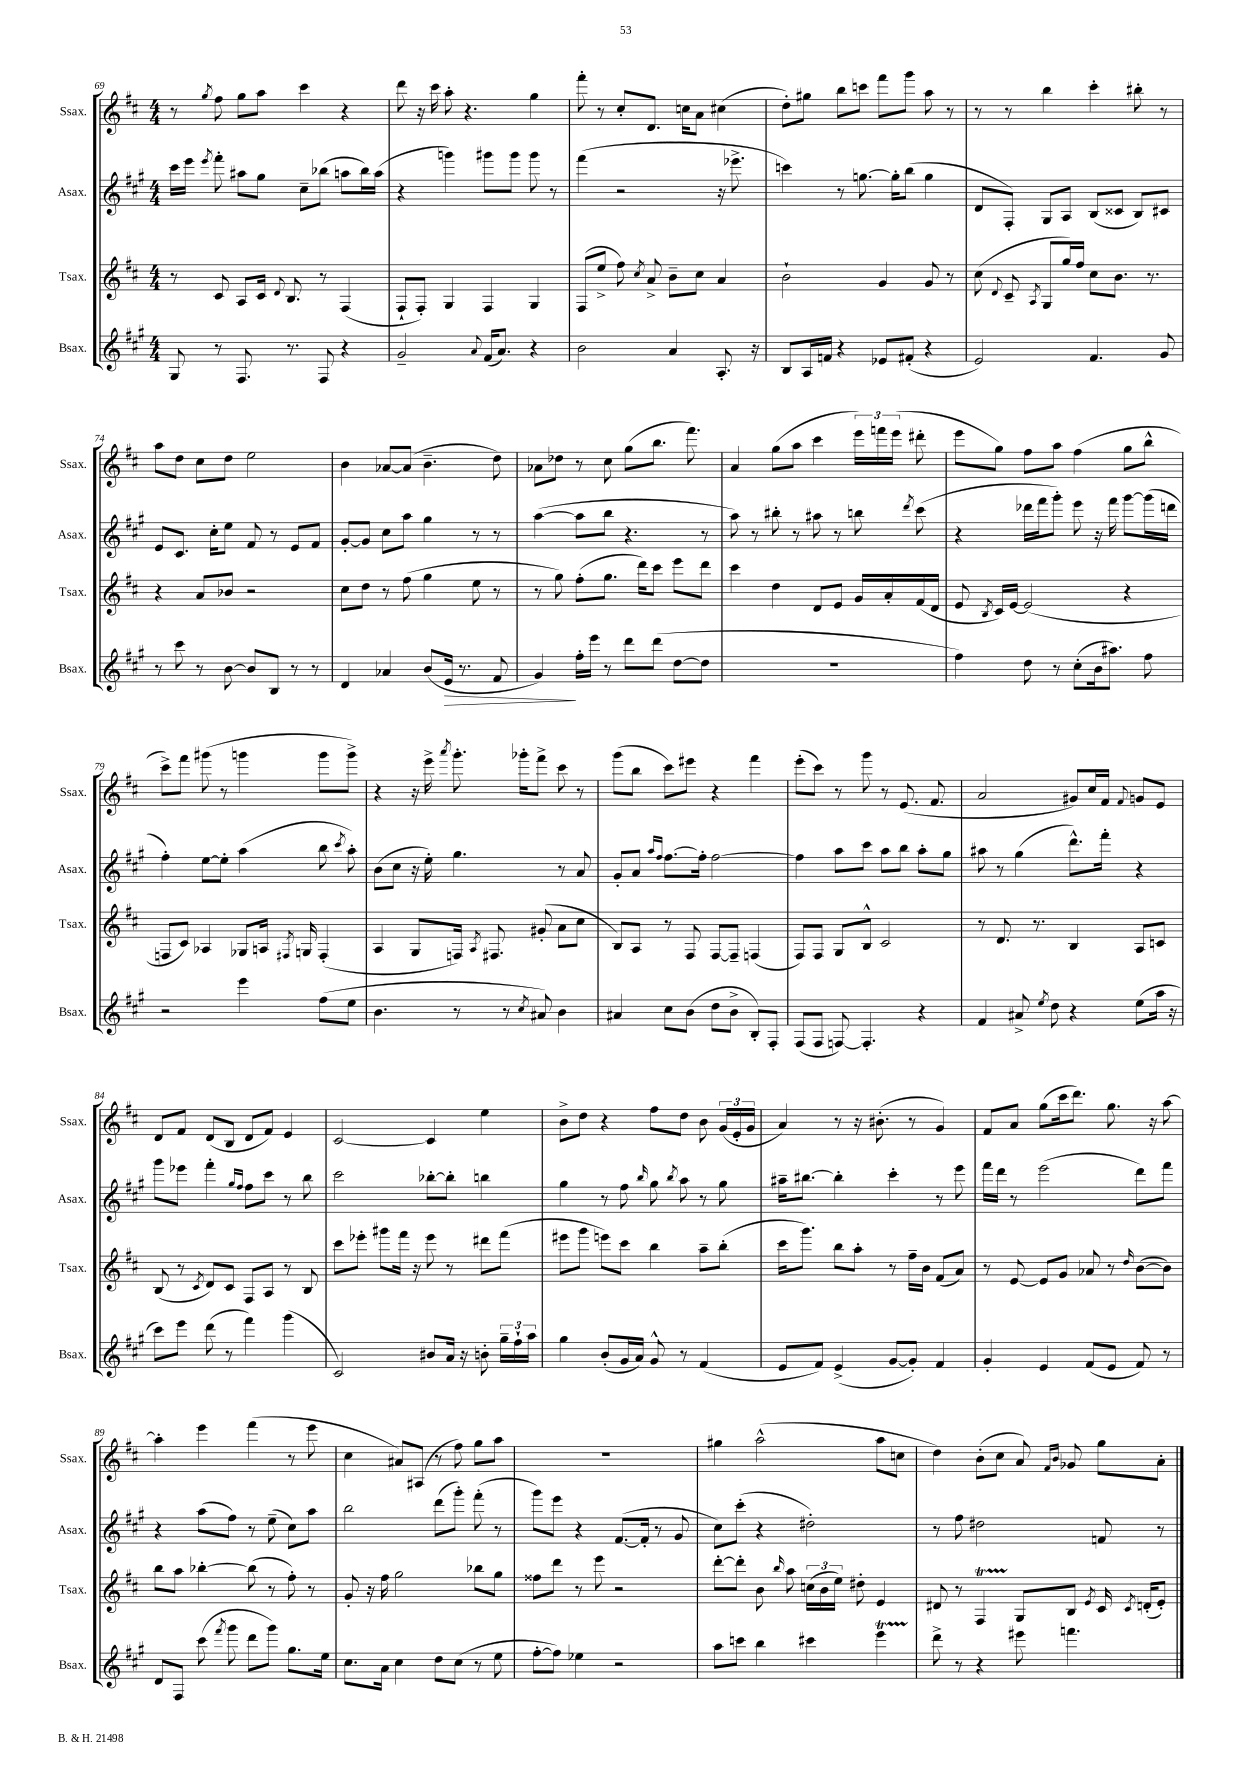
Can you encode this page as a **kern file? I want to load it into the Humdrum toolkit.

**kern	**dynam	**kern	**kern	**kern
*part4	*part4	*part3	*part2	*part1
*staff4	*staff4	*staff3	*staff2	*staff1
*I"Bsax.	*	*I"Tsax.	*I"Asax.	*I"Ssax.
*I'Bsax.	*	*I'Tsax.	*I'Asax.	*I'Ssax.
*clefG2	*	*clefG2	*clefG2	*clefG2
*k[f#c#g#]	*	*k[f#c#]	*k[f#c#g#]	*k[f#c#]
*M4/4	*	*M4/4	*M4/4	*M4/4
=69	=69	=69	=69	=69
8G#/	.	8r	16ccc#\LL	8r
.	.	.	16eee\JJ	.
.	.	.	8qeee/	8qgg/
8r	.	8c#/	8fff#'\	8ff#\
8.F#/	.	8A/L	8aa#X\L	8gg\L
.	.	16c#/Jk	8gg#\J	8aa\J
.	.	8qqd/	.	.
8.r	.	8.B/	.	.
.	.	.	8cc#~\L	4ccc#\
8F#/	.	8r	(8bb-X\J	.
4r	.	(4F#/	8aan\L	4r
.	.	.	16bb-\L)	.
.	.	.	(16aa\JJ	.
=70	=70	=70	=70	=70
2g#~/	.	8F#`/L	4r	8ddd\
.	.	8F#'/J)	.	16r
.	.	.	.	16ccc#\
.	.	4G/	4gggn\)	8aa'\
.	.	.	.	4.r
8qqa/	.	.	.	.
(16f#/KL	.	4F#/	8ggg#X\L	.
8.a/J)	.	.	.	.
.	.	.	8ggg#\J	.
4r	.	4G/	8ggg#\	4gg\
.	.	.	8r	.
=71	=71	=71	=71	=71
2b\	.	(8F#/L	(4fff#\	8fff#'\
.	.	8ee^/J	.	8r
.	.	8ff#\)	2r	8cc#'/L
.	.	8qcc#/	.	.
.	.	8a^/	.	8.d/J
4a/	.	8b~\L	.	.
.	.	.	.	16ccn\KL
.	.	8cc#\J	.	8a\J
8.A'/	.	4a/	16r	(4cc#X\
.	.	.	8.eee-X^\	.
16r	.	.	.	.
=72	=72	=72	=72	=72
8B/L	.	2b`\	4cccn\)	8dd'\L)
16A/L	.	.	.	8gg#X\J
16fn/JJ	.	.	.	.
4r	.	.	8r	8bb\L
.	.	.	[8.ggn\	8cccn\J
8e-X/L	.	4g/	.	8fff#\L
.	.	.	16gg'\KL]	.
(8f#X'/J	.	.	(8bb\J	8ggg\J
4r	.	8g/	4gg\	8aa\
.	.	8r	.	8r
=73	=73	=73	=73	=73
2e/)	.	(8cc#\	8d/L	8r
.	.	8qqd/	.	.
.	.	8c#~/	8F#'/J)	8r
.	.	8qA/	.	.
.	.	8G/L	8G#/L	4bb\
.	.	16gg/L)	8A/J	.
.	.	16ff#/JJ	.	.
4.f#/	.	8cc#\L	(8B/L	4ccc#'\
.	.	8.b\J	8c##X/J	.
.	.	.	8B/L)	8bb#X'\
.	.	8.r	.	.
8g#/	.	.	8c#X/J	8r
!!LO:LB:g=z
=74	=74	=74	=74	=74
8r	.	4r	8e/L	8aa\L
8ccc#\	.	.	8.c#/J	8dd\J
8r	.	8a/L	.	8cc#\L
.	.	.	16cc#'\KL	.
[8b\	.	8b-X/J	8ee\J	8dd\J
8b/L]	.	2r	8f#/	2ee\
8B/J	.	.	8r	.
8r	.	.	8e/L	.
8r	.	.	8f#/J	.
=75	=75	=75	=75	=75
4d/	.	8cc#\L	[8g#'/L	4b\
.	.	8dd\J	8g#/J]	.
4a-X/	.	8r	8cc#\L	[8a-X/L
.	.	(8ff#\	8aa\J	(8a-/J]
(8b/L	.	4gg\	4gg#\	4.b~\
!	!LO:HP:b	!	!	!
16e/Jk	>	.	.	.
8.r	.	.	.	.
.	.	8ee\	8r	.
8f#/	.	8r	8r	8dd\)
=76	=76	=76	=76	=76
4g#/)	.	8r	([4aa\	8a-X\L
.	.	8gg\)	.	8dd-X\J
16ff#'\LL	]	(8ff#'\L	8aa\L]	8r
16eee\JJ	.	.	.	.
8r	.	8.gg\J	8bb\J	8cc#\
8ddd\L	.	.	4.r	(8gg\L
.	.	16ddd\KL)	.	.
(8ddd\J	.	8ccc#\J	.	8.bb\J
[8dd\L	.	8eee\L	.	.
.	.	.	.	8.fff#\)
8dd\J]	.	8ddd\J	8r	.
=77	=77	=77	=77	=77
1r	.	4ccc#\	8aa\)	4a/
.	.	.	8r	.
.	.	4dd\	8bb#X'\	(8gg\L
.	.	.	8r	8aa\J
.	.	8d/L	8aa#X\	4ccc#\
.	.	8e/J	8r	.
.	.	16g/LL	8bbn\	24eee\LL)
.	.	.	.	24fffn\
.	.	16a'/	.	.
.	.	.	.	(24eee\JJ
.	.	.	8qddd/	.
.	.	(16f#/	(8ccc#\	8ddd#X'\
.	.	16d/JJ	.	.
=78	=78	=78	=78	=78
4ff#\)	.	8e/	4r	8eee\L
.	.	8qB/	.	.
.	.	16c#/LL)	.	8gg\J)
.	.	[16e/JJ	.	.
8dd\	.	(2e/]	16ddd-X\LL	8ff#\L
.	.	.	16fff#\J	.
8r	.	.	8ggg#'\J)	8aa\J
(8cc#'\L	.	.	8eee\	(4ff#\
16b\k	.	.	16r	.
8.aa#X\J)	.	.	16fff#\	.
.	.	4r	[8ggg#\L	8gg\L
8ff#\	.	.	(16ggg#\L]	8bb^^\J
.	.	.	16dddn\JJ	.
!!LO:LB:g=z
=79	=79	=79	=79	=79
2r	.	8Fn/L	4ff#'\)	8ccc#^\L)
.	.	8c#/J)	.	8fff#\J
.	.	4A-X/	[8ee\L	(8ggg#X\
.	.	.	8ee'\J]	8r
4eee\	.	8G-X/L	(4aa\	4gggn\
.	.	16An/Jk	.	.
.	.	8qF#X/	.	.
.	.	16Gn/	.	.
(8ff#\L	.	(4F#'/	8bb\	8ggg\L
.	.	.	8qccc#/	.
8ee\J	.	.	8aa'\)	8ggg^\J)
=80	=80	=80	=80	=80
4.b\	.	4A/	(8b\L	4r
.	.	.	8cc#\J	.
.	.	8G/L	16r	16r
.	.	.	16ee'\)	16eee^\
.	.	.	.	8qaaa/
8r	.	16Fn/Jk)	4.gg#\	8.ggg'\
.	.	8qA/	.	.
.	.	8.F#X/	.	.
8r	.	.	.	.
.	.	.	.	16ggg-X'\KL
8qcc#/	.	.	.	.
8a#X/)	.	(8g#X'/	.	8fff#^\J
4b\	.	8a\L	8r	8ccc#\
.	.	8cc#\J	8a/	8r
=81	=81	=81	=81	=81
4a#X/	.	8B/L)	8g#'/L	(8ggg\L
.	.	8A/J	8a/J	8bb\J
.	.	.	16qqaa/LL	.
.	.	.	16qqff#/JJ	.
8cc#\L	.	8r	[8.ff#\L	8ccc#\L)
(8b\J	.	8F#/	.	8eee#X\J
.	.	.	16ff#'\Jk]	.
8dd\L	.	[8F#/L	[2ff#\	4r
8b^\J	.	8F#~/J]	.	.
8B'/L)	.	(4Fn/	.	4fff#\
8F#'/J	.	.	.	.
=82	=82	=82	=82	=82
(8F#/L	.	8F#/L)	4ff#\]	(8eee'\L
8F#/J	.	8F#/J	.	8ccc#\J)
[8Fn/)	.	8G/L	8aa\L	8r
4.F'/]	.	8B^^/J	8ccc#\J	8ggg\
.	.	2c#/	8aa\L	8r
.	.	.	8bb\J	(8.e/
4r	.	.	8aa'\L	.
.	.	.	.	8.f#/
.	.	.	8gg#\J	.
=83	=83	=83	=83	=83
4f#/	.	8r	8aa#X\	2a/
.	.	8.d/	8r	.
8a#X^/	.	.	(4gg#\	.
.	.	8.r	.	.
8qee/	.	.	.	.
8dd\	.	.	.	.
4r	.	4B/	8.ddd^^\L)	8g#X/L)
.	.	.	.	16cc#/L
.	.	.	16fff#'\Jk	16f#/JJ
.	.	.	.	8qqf#/
(8ee\L	.	8A/L	4r	8gn/L
16aa\Jk	.	8cn/J	.	8e/J
16r	.	.	.	.
!!LO:LB:g=z
=84	=84	=84	=84	=84
8ccc#\L)	.	(8B/	8ggg#\L	8d/L
8eee\J	.	8r	8eee-X\J	8f#/J
.	.	8qc#/	.	.
(8ddd\	.	8d/L)	4fff#'\	(8d/L
8r	.	8c#/J	.	8B/J
.	.	.	16qqgg#/LL	.
.	.	.	16qqff#/JJ	.
4fff#\)	.	8F#/L	8ff#\L	8d/L
.	.	8A/J	8ccc#\J	8f#/J)
(4ggg#\	.	8r	8r	4e/
.	.	8B/	8bb\	.
=85	=85	=85	=85	=85
2c#/)	.	8ccc#\L	2ccc#\	[2c#/
.	.	8eee-X'\J	.	.
.	.	8ggg#X\L	.	.
.	.	16fff#\Jk	.	.
.	.	16r	.	.
8b#X/L	.	8eee-\	[8bb-X'\L	4c#/]
16a/Jk	.	8r	8bb-'\J]	.
16r	.	.	.	.
8bn'\	.	8ddd#X\L	4bbn\	4ee\
24gg#~\LL	.	(8fff#\J	.	.
24ff#`\	.	.	.	.
24aa\JJ	.	.	.	.
=86	=86	=86	=86	=86
4gg#\	.	8eee#X\L	4gg#\	8b^\L
.	.	8ggg\J	.	8dd\J
(8b'/L	.	8eeen\L)	8r	4r
16g#/L	.	8ccc#\J	8ff#\	.
16a/JJ)	.	.	.	.
.	.	.	16qqbb/	.
8g#^^/	.	4bb\	8gg#\	8ff#\L
.	.	.	8qbb/	.
8r	.	.	8aa\	8dd\J
(4f#/	.	8aa~\L	8r	8b\
.	.	(8bb'\J	8gg#\	(24g/LL
.	.	.	.	24e'/
.	.	.	.	24g/JJ
=87	=87	=87	=87	=87
8e/L	.	16ccc#\KL	16aa#X~\KL	4a/)
.	.	8.ggg\J)	[8.bb#X\J	.
8f#/J)	.	.	.	.
(4e^/	.	8bb\L	4bb#'\]	8r
.	.	8aa'\J	.	16r
.	.	.	.	(8.b#X'\
[8g#/L	.	8r	4ccc#'\	.
8g#'/J])	.	16ff#~\LL	.	8r
.	.	16b\JJ	.	.
4f#/	.	(8f#/L	8r	4g/)
.	.	8a/J)	8eee\	.
=88	=88	=88	=88	=88
4g#'/	.	8r	16fff#\LL	8f#/L
.	.	.	16ddd\JJ	.
.	.	[8e/	8r	8a/J
4e/	.	8e/L]	(2eee\	(8gg\L
.	.	8g/J	.	16ccc#\k
.	.	.	.	8.ddd\J)
(8f#/L	.	8a-X/	.	.
8e/J	.	8r	.	8.gg\
.	.	16qqdd/	.	.
8f#/)	.	([8b\L	8ddd\L)	.
.	.	.	.	16r
8r	.	8b\J])	8fff#\J	[8aa\
!!LO:LB:g=z
=89	=89	=89	=89	=89
8d/L	.	8bb\L	4r	4aa'\]
8F#/J	.	8aa\J	.	.
(8ccc#\	.	[4bb-X'\	(8aa\L	4eee\
8qfff#/	.	.	.	.
8ggg#\	.	.	8ff#\J)	.
8ddd\L	.	(8bb-\]	8r	(4fff#\
8ggg#\J)	.	8r	(8ee~\	.
8.gg#\L	.	8ff#'\)	8cc#\L)	8r
.	.	8r	8aa\J	8eee\
16ee\Jk	.	.	.	.
=90	=90	=90	=90	=90
8.cc#\L	.	8g'/	2bb\	4cc#\
.	.	16r	.	.
16a\Jk	.	16ff#\	.	.
4cc#\	.	2gg\	.	8a#X/L)
.	.	.	.	(8A#X/J
8dd\L	.	.	(8ddd\L	8r
(8cc#\J	.	.	8ggg#'\J)	8ff#\)
8r	.	8bb-X\L	(8fff#'\	8gg\L
8ee\	.	8gg\J	8r	8aa\J
=91	=91	=91	=91	=91
[8ff#'\L	.	8ff##X\L	8ggg#\L)	1r
8ff#\J])	.	8ddd\J	8eee\J	.
4ee-X\	.	8r	4r	.
.	.	8eee\	.	.
2r	.	2r	([8.f#/L	.
.	.	.	16f#'/Jk]	.
.	.	.	8r	.
.	.	.	8g#/	.
=92	=92	=92	=92	=92
8aa\L	.	[8ddd'\L	8cc#\L)	4gg#X\
8cccn\J	.	8ddd'\J]	(8ccc#'\J	.
4bb\	.	8b\	4r	(2aa^^\
.	.	16qqbb/	.	.
.	.	8aa\	.	.
4ccc#X\	.	(24ccn\LL	2dd#X'\)	.
.	.	24b\	.	.
.	.	24ee\JJ)	.	.
.	.	8dd#X'\	.	.
4eeeT\	.	4e/	.	8aa\L
.	.	.	.	8ccn\J
=93	=93	=93	=93	=93
8ddd^\	.	8d#X/	8r	4dd\)
8r	.	8r	8ff#\	.
4r	.	4F#t/	2dd#X\	(8b'\L
.	.	.	.	8cc#\J
8eee#X\	.	8G/L	.	8a/)
.	.	.	.	16qqf#/LL
.	.	.	.	16qqb/JJ
4.fffn\	.	8B/J	.	8g-X/
.	.	8qe/	.	.
.	.	16c#/	8fn/	8gg\L
.	.	8qc#/	.	.
.	.	(16dn'/KL	.	.
.	.	8e'/J)	8r	8a'\J
==	==	==	==	==
*-	*-	*-	*-	*-
